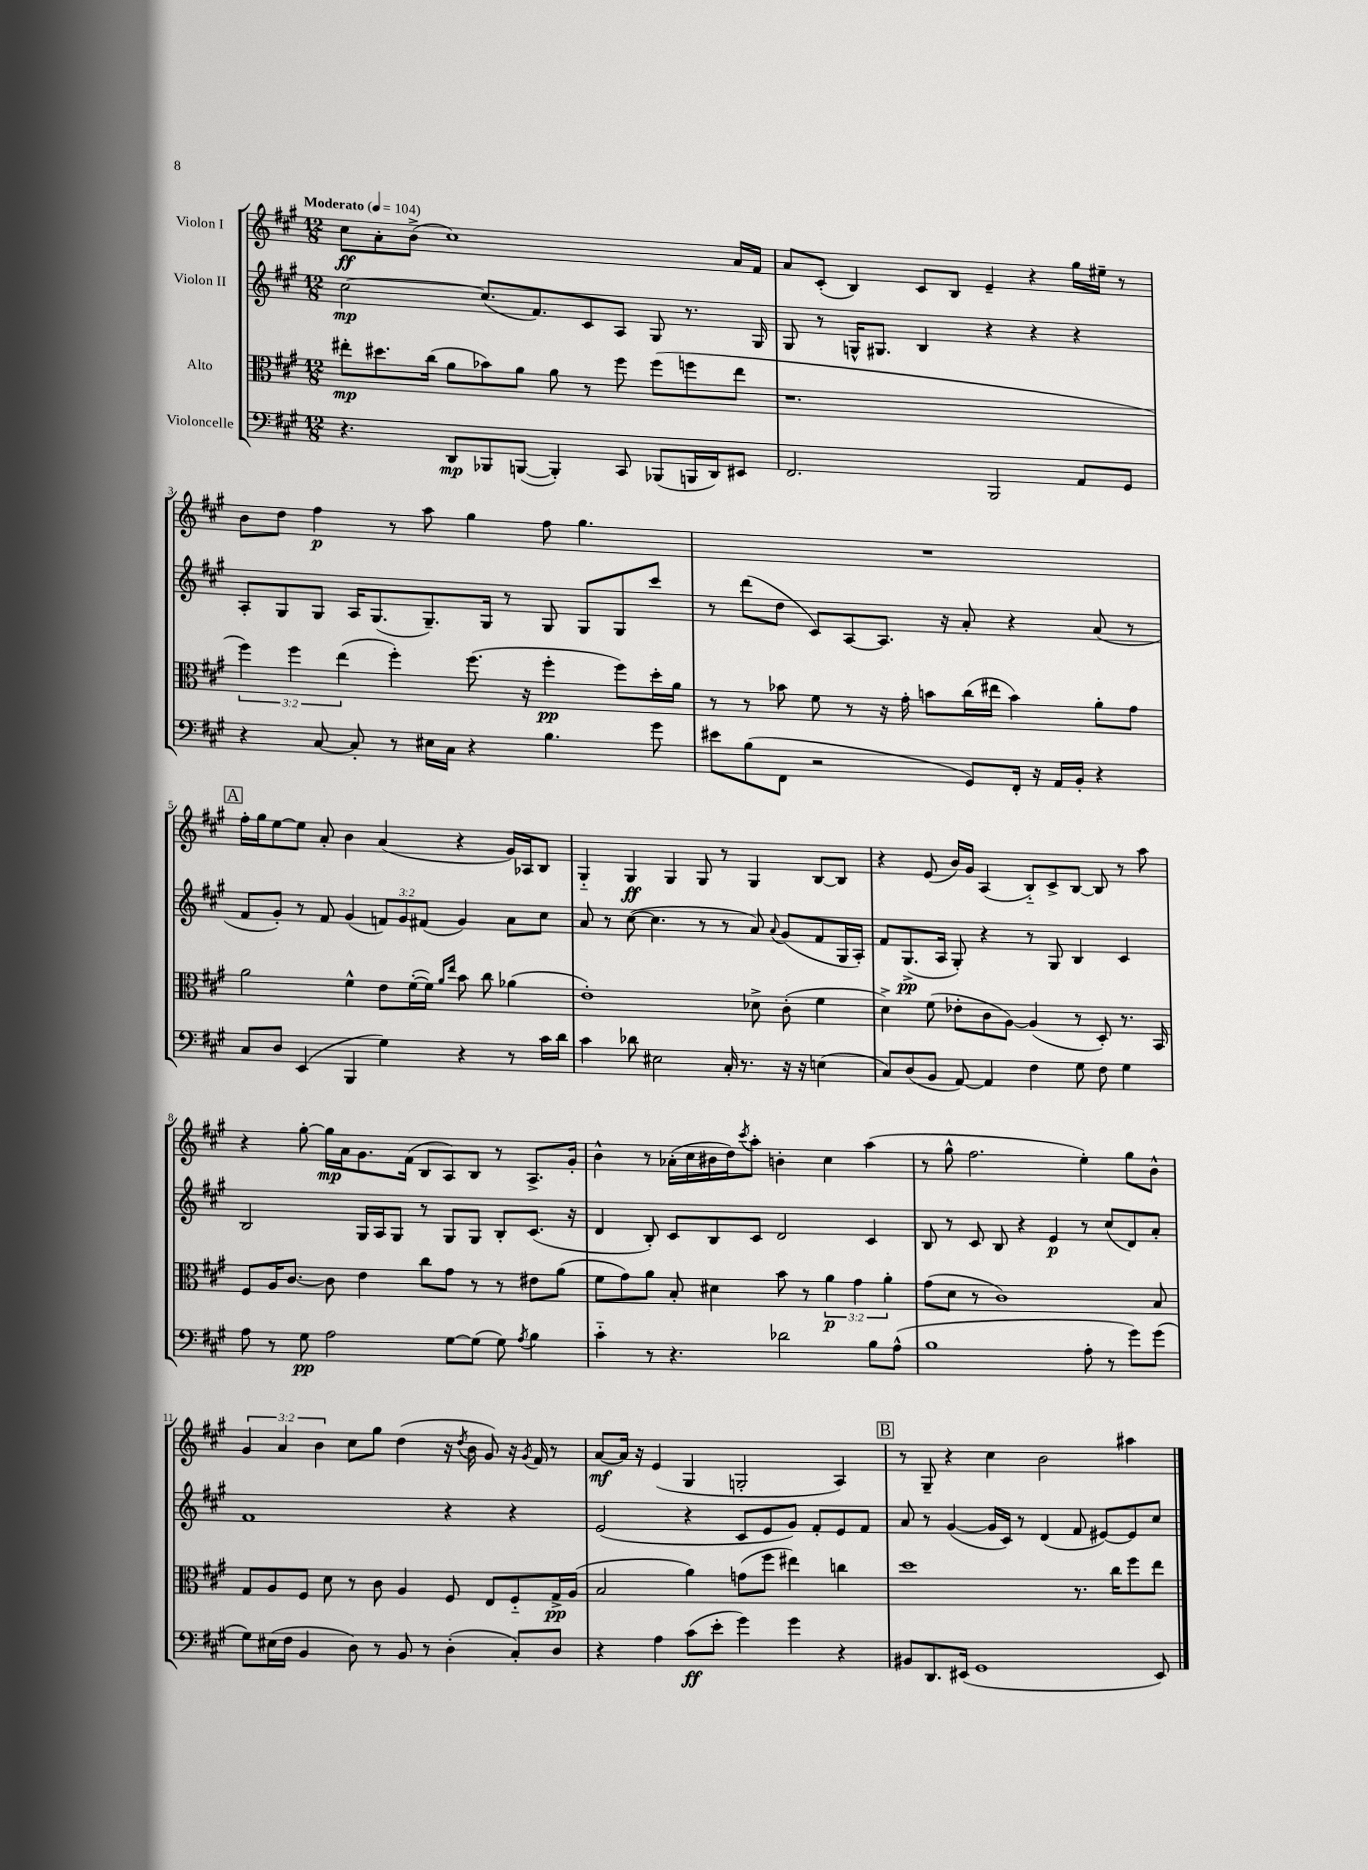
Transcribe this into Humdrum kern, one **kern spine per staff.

**kern	**kern	**kern	**kern
*staff4	*staff3	*staff2	*staff1
*clefF4	*clefC3	*clefG2	*clefG2
*k[f#c#g#]	*k[f#c#g#]	*k[f#c#g#]	*k[f#c#g#]
*M12/8	*M12/8	*M12/8	*M12/8
*MM104	*MM104	*MM104	*MM104
4.r	8ee#'\L	[2cc#\	8cc#\L
.	8.dd#\	.	8a'\
.	.	.	(8b^\J
.	(16cc#\Jk	.	.
8DD/L	8a\L	.	1cc#)
8BBB-/	8b-\)	(8.cc#/]L	.
([8BBB/J	8a\J	.	.
.	.	8.f#/)	.
4BBB'/])	8a\	.	.
.	8r	8c#/	.
8CC#/	8ff#\	8A/J	.
(8BBB-/L	(8ff#\L	8G#/	.
16BBB/L	8ff\	8.r	.
16DD/J)	.	.	.
8EE#/J	8ee#\J	.	16a/LL
.	.	16G#/	16f#/JJ
=	=	=	=
2.FF#/	1.r	8G#/	8a/L
.	.	8r	(8c#'/J
.	.	16G^^/LK	4B/)
.	.	8.G#/J	.
.	.	4B/	8c#/L
.	.	.	8B/J
2BBB/	.	4r	4e~/
.	.	4r	4r
8AA/L	.	4r	16gg#\LL
.	.	.	16ee#~\JJ
8GG#/J	.	.	8r
=	=	=	=
4r	6ff#\)	8A'/L	8b\L
.	.	8G#/	8dd\J
.	6ff#\	.	.
[8C#/	.	8G#/J	4ff#\
.	(6ee\	.	.
8C#'/]	.	16A/LK	.
.	.	(8.G#/	.
8r	4ff#'\)	.	8r
16E#\LL	.	8.G#~/)	8aa\
16C#\JJ	.	.	.
4r	(8.ff#\	.	4gg#\
.	.	16G#/Jk	.
.	.	8r	.
.	16r	.	.
4.B\	4ff#'\	8G#/	8ff#\
.	.	8G#/L	4.gg#\
.	8ff#\L)	8G#/	.
8g#\	16dd'\L	8ccc#/J	.
.	16a\JJ	.	.
=	=	=	=
8e#\L	8r	8r	1.r
(8B\	8r	(8ddd\L	.
8FF#\J	8b-\	8dd\J	.
2r	8f#\	8c#/L)	.
.	8r	[8A/	.
.	16r	8.A/]J	.
.	16g#'\	.	.
.	8b\L	.	.
.	.	16r	.
8GG#/L)	(16cc#\L	8a'/	.
.	16ee#\JJ	.	.
16FF#'/Jk	4b\)	4r	.
16r	.	.	.
16AA/LL	.	.	.
16BB'/JJ	.	.	.
4r	8a'\L	(8a/	.
.	8g#\J	8r	.
=	=	=	=
8C#/L	2a\	8f#/L	16ff#'\LL
.	.	.	16gg#\J
8D/J	.	8g#'/J)	[8ee\
(4EE/	.	8r	8ee\]J
.	.	8f#/	8a'/
4BBB/	4f#^^\	(4g#/	4b\
4G#\)	8e\L	12f/L)	(4a/
.	.	12g#/	.
.	([16f#'\L	.	.
.	.	(12f#/J	.
.	16f#\]JJ)	.	.
.	16qqa/LL	.	.
.	16qqee/JJ	.	.
4r	8b\	4g#/)	4r
.	8cc#\	.	.
8r	(4a-\	8a\L	16g#/LL)
.	.	.	16A-/J
16c#\LL	.	8cc#\J	8B/J
16d\JJ	.	.	.
=	=	=	=
4c#\	1e')	8a/	4G#'~/
.	.	8r	.
8d-\	.	([8cc#\	4G#/
2E#\	.	4.cc#\]	.
.	.	.	4G#/
.	.	8r	8G#/
16C#'/	.	8r	8r
8.r	.	.	.
.	8d-^\	8a/)	4G#/
.	.	8qqa/	.
16r	(8c#'\	(8g#/L	.
16r	.	.	.
(4E\	4f#\	8f#/	[8B/L
.	.	16G#/L	8B/]J
.	.	16A'/JJ)	.
=	=	=	=
8C#/L)	4d^\)	8f#/L	4r
(8D/	.	(8.G#^/	.
8BB/J	(8f#\	.	(8e/
.	.	16A/Jk	.
[8AA/)	8e-'\L	8G#'/)	16b/LL)
.	.	.	16g#/JJ
4AA/]	8c#\	4r	(4A/
.	[8A\J)	.	.
4F#\	(4A/]	8r	8B'~/L)
.	.	8G#/	8c#^/
8G#\	8r	4B/	[8B/J
8F#\	8D'/)	.	8B/]
4G#\	8.r	4c#/	8r
.	.	.	8aa\
.	16BB/	.	.
=	=	=	=
8A\	8F#/L	2B/	4r
8r	16A/K	.	.
.	[8.c#/J	.	.
8G#\	.	.	[8gg#'\
2A\	8c#\]	.	16gg#\]LL
.	.	.	16a\J
.	4e\	16G#/LL	8.g#\
.	.	16A/J	.
.	.	8G#/J	.
.	.	.	(16f#\Jk
.	8cc#\L	8r	8B/L
[8G#\L	8g#\J	8G#/L	8A/)
(8G#\]J	8r	8G#/J	8B/J
8G#\)	8r	8B'/L	8r
8qA/	.	.	.
4B\	8e#\L	(8.c#/J	8.A^/L
.	(8a\J	.	.
.	.	16r	16g#'/Jk
=	=	=	=
4c#'~\	8f#\L	4d/	4b^^\
.	8g#\)	.	.
8r	8a\J	8B'/)	8r
4.r	8B'/	8c#/L	(16a-'\LL
.	.	.	16cc#\
.	4d#\	8B/	16b#\
.	.	.	16dd\J)
.	.	.	8qccc#/
.	.	8c#/J	8aa'\J
2d-\	8b\	2d/	4b'\
.	8r	.	.
.	6a\	.	4cc#\
.	6g#\	.	.
8B\L	.	4c#/	(4aa\
.	6a'\	.	.
(8A^^\J	.	.	.
=	=	=	=
1B	(8g#\L	8B/	8r
.	8d\J	8r	8gg#^^\
.	8r	8c#/	2.ff#\
.	1c#)	8B/	.
.	.	4r	.
.	.	4e/	.
8A'\	.	8r	4ee'\)
8r	.	(8cc#/L	.
8g#\L)	.	8d/)	8gg#\L
(8g#\J	8B/	8a'/J	8b^^\J
=	=	=	=
8G#\L)	8G#/L	1f#	6g#/
(16E#\L	8A/	.	.
.	.	.	6a/
16F#\JJ	.	.	.
4BB/	8F#/J	.	.
.	.	.	6b\
.	8d\	.	.
8D\)	8r	.	8cc#\L
8r	8c#\	.	8gg#\J
8BB/	4A/	.	(4dd\
8r	.	.	.
(4D'\	8F#/	4r	16r
.	.	.	8qdd/
.	.	.	16b\
.	8E/L	.	8g#/)
8C#'/L)	8F#'~/	4r	16r
.	.	.	8qg#/
.	.	.	16f#/
8D/J	16G#^/L	.	8r
.	(16A/JJ	.	.
=	=	=	=
4r	2B/	(2e/	[8a/L
.	.	.	16a/]Jk
.	.	.	16r
4A\	.	.	(4e/
(8c#\L	4a\)	4r	4G#/
8e'\J	.	.	.
4g#\)	(8g\L	8c#/L	2G'/
.	8ff#\J	8e/	.
4g#\	4ee#\)	8g#/J)	.
.	.	8f#'/L	.
4r	4cc\	8e/	4A/)
.	.	8f#/J	.
=	=	=	=
8BB#/L	1dd	8a/	8r
8.DD/	.	8r	8G#~/
.	.	([4g#/	4r
(16EE#/Jk	.	.	.
1GG#	.	.	.
.	.	16g#/]LL	4cc#\
.	.	16c#/JJ)	.
.	.	8r	.
.	.	(4d/	2b\
.	8.r	8f#/	.
.	.	[8e#/L)	.
.	16cc#\LK	.	.
.	8ff#\	8e#/]	4aa#\
8EE#/)	8ee\J	8cc#/J	.
==	==	==	==
*-	*-	*-	*-
